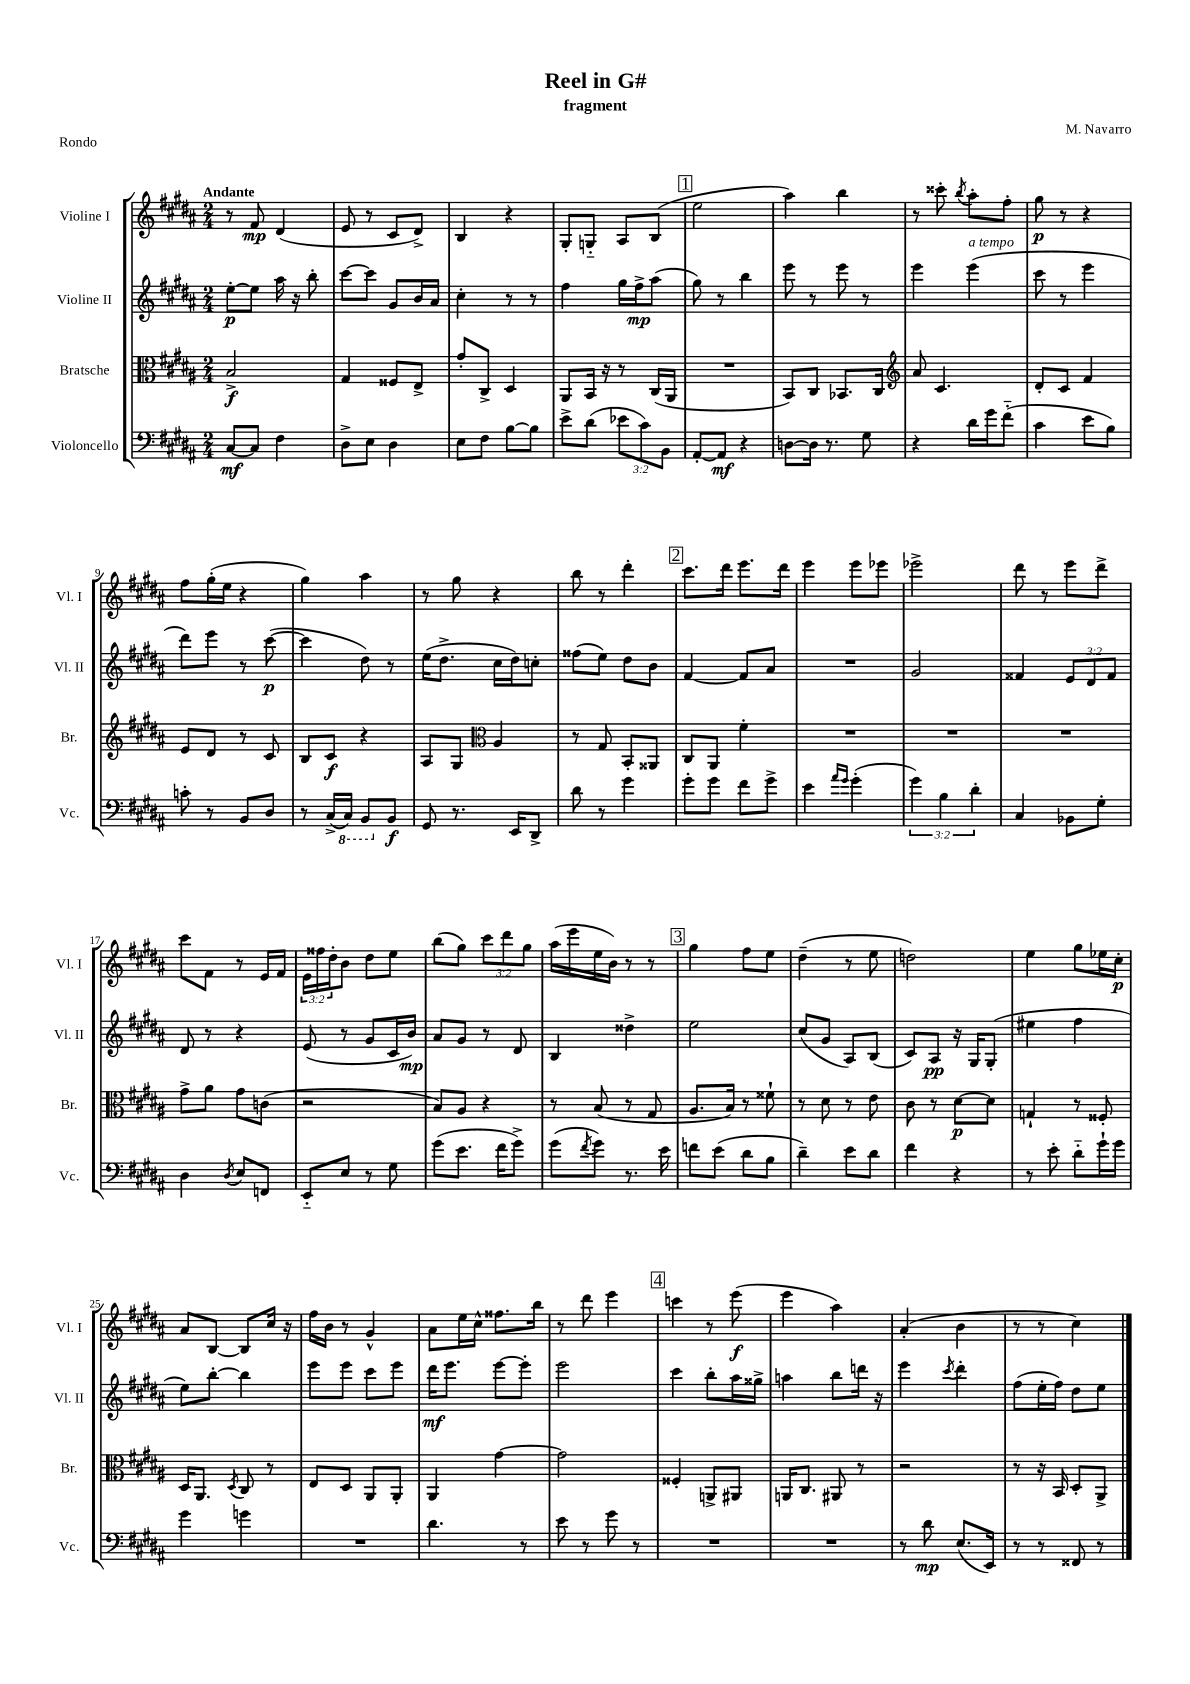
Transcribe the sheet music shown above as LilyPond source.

\header { title = "Reel in G#" composer = "M. Navarro" subtitle = "fragment" piece = "Rondo" }
<<
\new StaffGroup <<
\new Staff = "s0" \with { instrumentName = "Violine I" shortInstrumentName = "Vl. I" } {
    \clef treble \key b \major \numericTimeSignature \time 2/4 \override Staff.TupletNumber.text = #tuplet-number::calc-fraction-text \tempo "Andante"
    r8 fis'8\mp dis'4( |
    e'8 r8 cis'8 dis'8->) |
    b4 r4 |
    gis8-. g8-_ ais8 b8( |
    \mark \markup { \box "1" } e''2 |
    ais''4) b''4 |
    r8 cisis'''8-. \acciaccatura { b''8 } ais''8-. fis''8-. |
    gis''8\p r8 r4 |
    fis''8 gis''16-.( e''16 r4 |
    gis''4) ais''4 |
    r8 gis''8 r4 |
    b''8 r8 dis'''4-. |
    \mark \markup { \box "2" } cis'''8. dis'''16 e'''8. dis'''16 |
    e'''4 e'''8 ees'''8 |
    ees'''2-> |
    dis'''8 r8 e'''8 dis'''8-> |
    cis'''8 fis'8 r8 e'16 fis'16 |
    \tuplet 3/2 { e'16 fisis''16 dis''16-. } b'8 dis''8 e''8 |
    b''8( gis''8) \tuplet 3/2 { cis'''8 dis'''8 gis''8 } |
    ais''16( e'''16 e''16 b'16) r8 r8 |
    \mark \markup { \box "3" } gis''4 fis''8 e''8 |
    dis''4--( r8 e''8 |
    d''2) |
    e''4 gis''8 ees''16 cis''16-.\p |
    ais'8 b8~ b8 cis''16 r16 |
    fis''16 b'16 r8 gis'4-^ |
    ais'8 e''16 cis''16-^ fisis''8. b''16 |
    r8 dis'''8 e'''4 |
    \mark \markup { \box "4" } c'''4 r8 e'''8\f( |
    e'''4 ais''4) |
    ais'4-.( b'4 |
    r8 r8 cis''4) \bar "|." |
}
\new Staff = "s1" \with { instrumentName = "Violine II" shortInstrumentName = "Vl. II" } {
    \clef treble \key b \major \numericTimeSignature \time 2/4 \override Staff.TupletNumber.text = #tuplet-number::calc-fraction-text
    e''8~-.\p e''8 ais''16 r16 b''8-. |
    cis'''8~ cis'''8 gis'8 b'16 ais'16 |
    cis''4-. r8 r8 |
    fis''4 gis''16 fis''16->\mp ais''8( |
    \mark \markup { \box "1" } gis''8) r8 b''4 |
    e'''8 r8 e'''8 r8 |
    e'''4 e'''4^\markup { \italic "a tempo" }( |
    cis'''8 r8 e'''4 |
    dis'''8) e'''8 r8 cis'''8~\p( |
    cis'''4 dis''8) r8 |
    e''16( dis''8.-> cis''16 dis''16) c''8-. |
    fisis''8( e''8) dis''8 b'8 |
    \mark \markup { \box "2" } fis'4~ fis'8 ais'8 |
    R2 |
    gis'2 |
    fisis'4 \tuplet 3/2 { e'8 dis'8 fisis'8 } |
    dis'8 r8 r4 |
    e'8( r8 gis'8 cis'16 b'16\mp) |
    ais'8 gis'8 r8 dis'8 |
    b4 disis''4-> |
    \mark \markup { \box "3" } e''2 |
    cis''8( gis'8 ais8) b8( |
    cis'8) ais8\pp r16 gis16 gis8-.( |
    eis''4 fis''4 |
    e''8) b''8~-. b''4 |
    e'''8 e'''8 cis'''8 e'''8 |
    dis'''16\mf e'''8. e'''8~ e'''8-. |
    e'''2 |
    \mark \markup { \box "4" } cis'''4 b''8-. ais''16 gisis''16-> |
    a''4 b''8 d'''16 r16 |
    e'''4 \acciaccatura { cis'''8 } dis'''4-. |
    fis''8( e''16-. fis''16) dis''8 e''8 \bar "|." |
}
\new Staff = "s2" \with { instrumentName = "Bratsche" shortInstrumentName = "Br." } {
    \clef alto \key b \major \numericTimeSignature \time 2/4
    b2->\f |
    gis4 fisis8 e8-> |
    gis'8-. cis8-> dis4 |
    ais,8 b,16 r16 r8 cis16( ais,16 |
    \mark \markup { \box "1" } R2 |
    b,8) cis8 bes,8. cis16 |
    \clef treble ais'8 cis'4. |
    dis'8-. cis'8 fis'4 |
    e'8 dis'8 r8 cis'8 |
    b8 cis'8\f r4 |
    ais8 gis8 \clef alto ais4 |
    r8 gis8 b,8-. aisis,8 |
    \mark \markup { \box "2" } cis8 ais,8 fis'4-. |
    R2 |
    R2 |
    R2 |
    gis'8-> ais'8 gis'8 c'8( |
    r2 |
    b8) ais8 r4 |
    r8 b8( r8 gis8 |
    \mark \markup { \box "3" } ais8. b16) r8 fisis'8-! |
    r8 dis'8 r8 e'8 |
    cis'8 r8 dis'8~\p dis'8 |
    g4-! r8 fisis8-. |
    dis16 ais,8. \acciaccatura { dis8 } cis8 r8 |
    e8 dis8 ais,8 ais,8-. |
    ais,4 gis'4~ |
    gis'2 |
    \mark \markup { \box "4" } fisis4-. a,8-> ais,8 |
    a,16 cis8. ais,8 r8 |
    r2 |
    r8 r16 b,16 dis8-. ais,8-> \bar "|." |
}
\new Staff = "s3" \with { instrumentName = "Violoncello" shortInstrumentName = "Vc." } {
    \clef bass \key b \major \numericTimeSignature \time 2/4 \override Staff.TupletNumber.text = #tuplet-number::calc-fraction-text
    cis8~\mf cis8 fis4 |
    dis8-> e8 dis4 |
    e8 fis8 b8~ b8 |
    e'8-> dis'8( \tuplet 3/2 { ees'8 cis'8) b,8 } |
    \mark \markup { \box "1" } ais,8~-. ais,8\mf r4 |
    d8~ d16 r8. gis8 |
    r4 dis'16 gis'16 fis'8-_( |
    cis'4 e'8 b8) |
    c'8-. r8 b,8 dis8 |
    r8 cis16->( \ottava #-1 cis,16) b,,8 \ottava #0 b,8\f |
    gis,8 r8. e,16 dis,8-> |
    dis'8 r8 gis'4 |
    \mark \markup { \box "2" } gis'8-. gis'8 fis'8 gis'8-> |
    e'4 \grace { ais'16 gis'16 } gis'4-.( |
    \tuplet 3/2 { gis'4) b4 dis'4-. } |
    cis4 bes,8 gis8-. |
    dis4 \acciaccatura { dis8 } e8 f,8 |
    e,8-_ e8 r8 gis8 |
    gis'8( e'8. fis'16 gis'8->) |
    gis'8( \acciaccatura { fis'8 } gis'8) r8. e'16 |
    \mark \markup { \box "3" } f'8 e'8( dis'8 b8 |
    dis'4--) e'8 dis'8 |
    fis'4 r4 |
    r8 e'8-. dis'8-_ gis'16-! gis'16 |
    gis'4 g'4 |
    R2 |
    dis'4. r8 |
    e'8 r8 gis'8 r8 |
    \mark \markup { \box "4" } R2 |
    R2 |
    r8 dis'8\mp e8.( e,16) |
    r8 r8 fisis,8 r8 \bar "|." |
}
>>
>>
